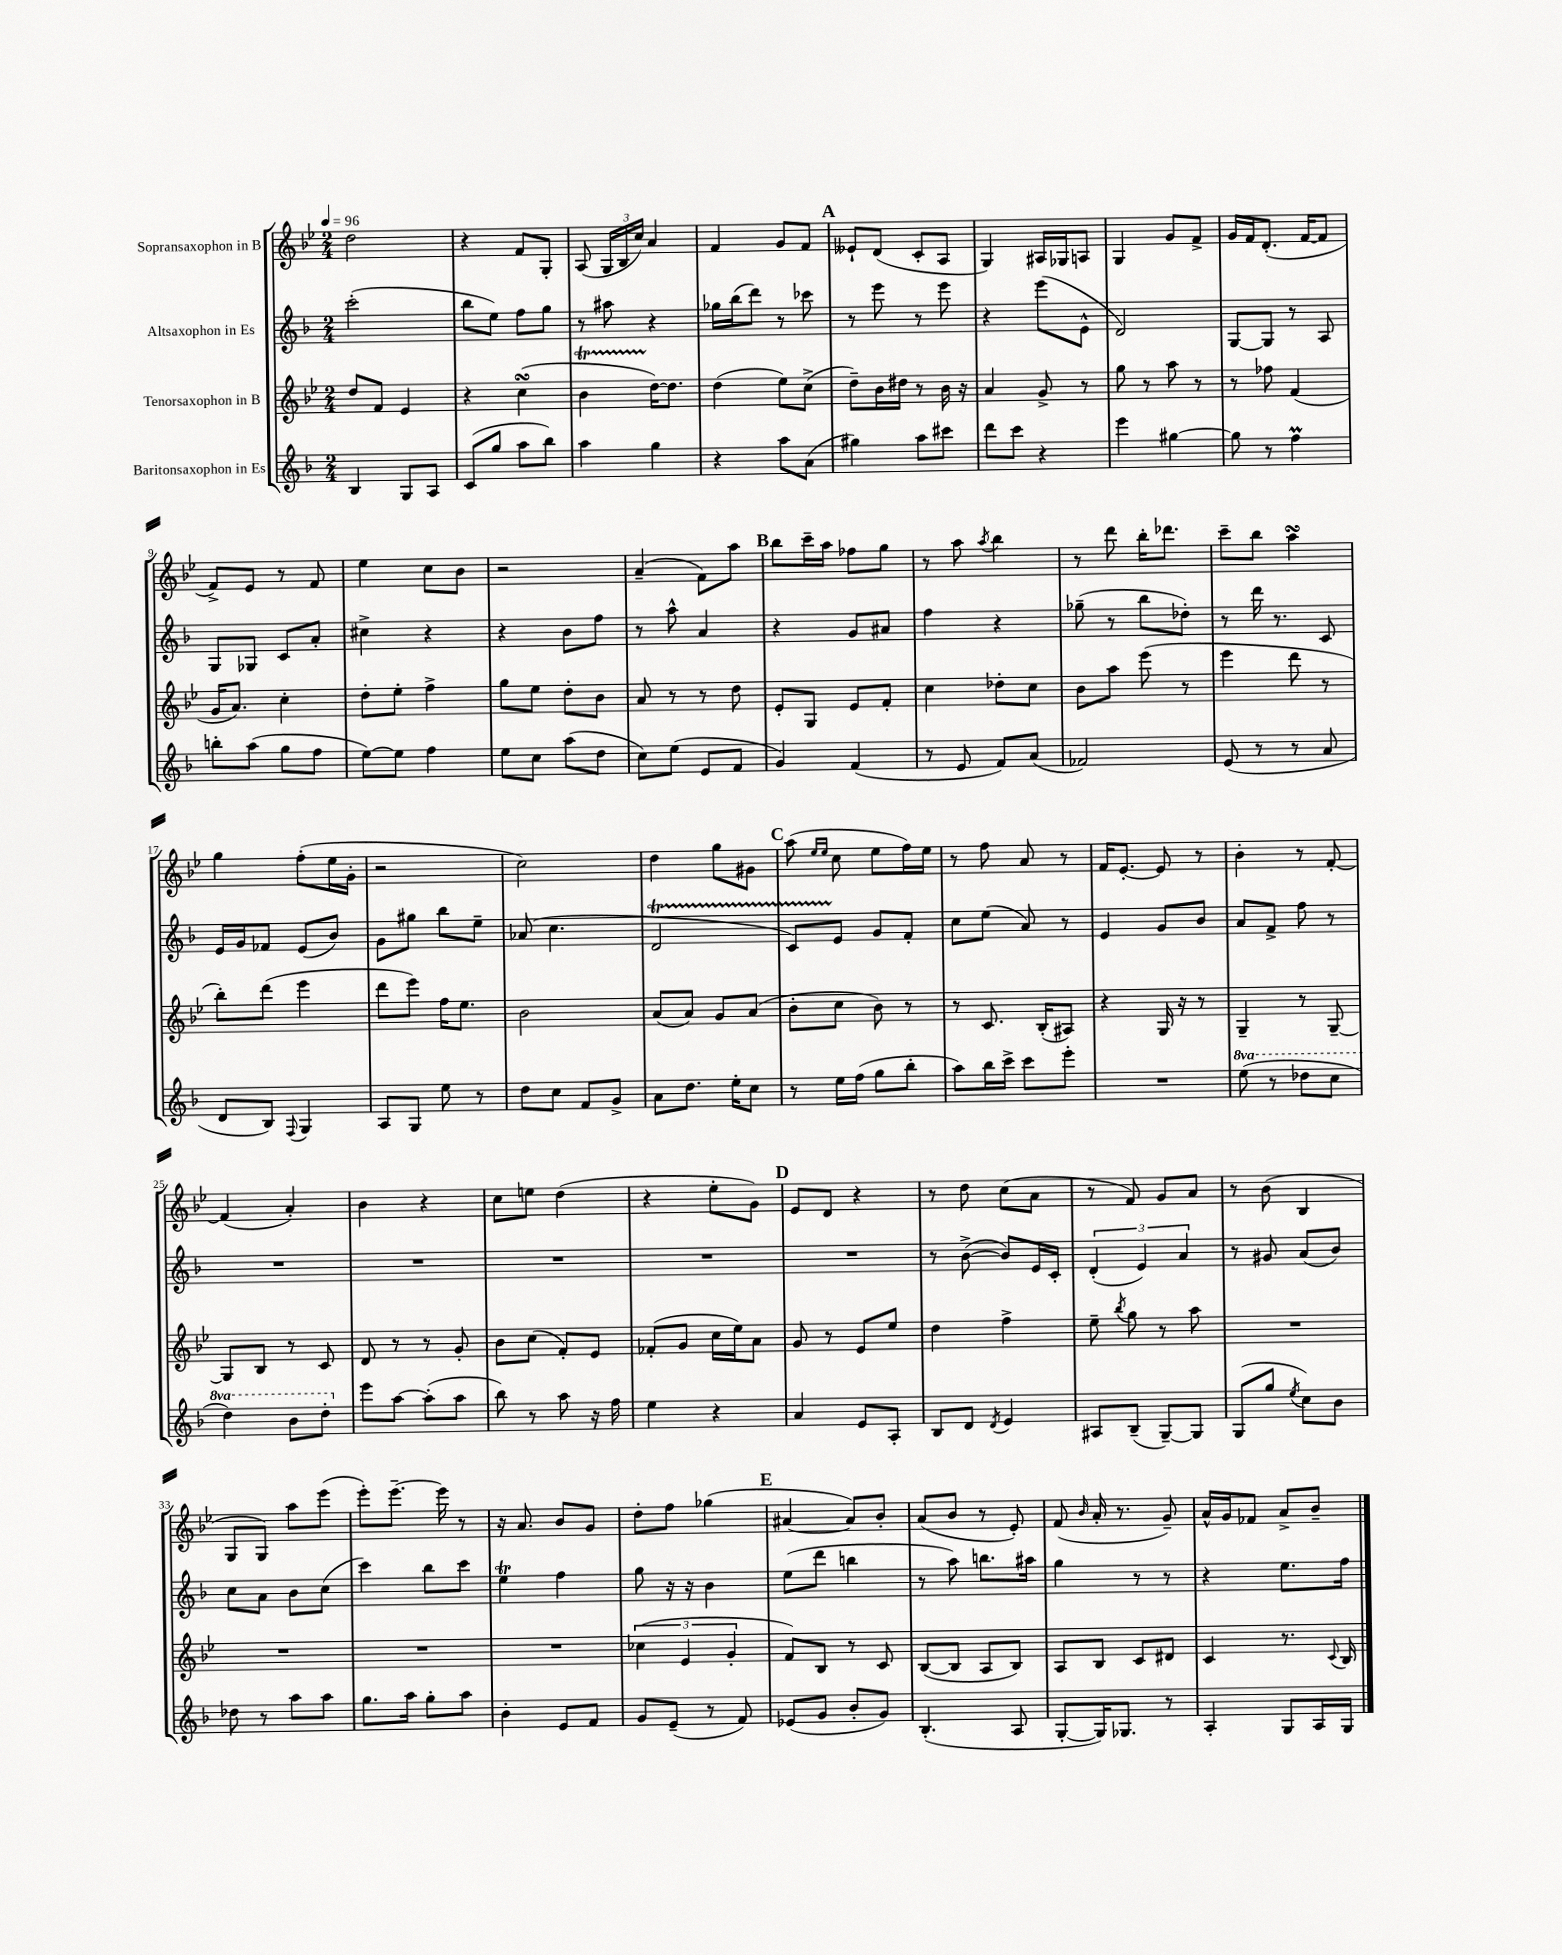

**kern	**kern	**kern	**kern
*part4	*part3	*part2	*part1
*staff4	*staff3	*staff2	*staff1
*I"Baritonsaxophon in Es	*I"Tenorsaxophon in B	*I"Altsaxophon in Es	*I"Sopransaxophon in B
*clefG2	*clefG2	*clefG2	*clefG2
*k[b-]	*k[b-e-]	*k[b-]	*k[b-e-]
*M2/4	*M2/4	*M2/4	*M2/4
*MM96	*MM96	*MM96	*MM96
=1	=1	=1	=1
4B-/	8dd/L	(2ccc'\	2dd\
.	8f/J	.	.
8G/L	4e-/	.	.
8A/J	.	.	.
=2	=2	=2	=2
(8c/L	4r	8bb-\L	4r
8gg/J	.	8ee\J)	.
8aa\L	(4ccsSSS\	8ff\L	8f/L
8bb-\J)	.	8gg\J	8G'/J
=3	=3	=3	=3
4aa\	4b-T\	8r	(8A/
.	.	8aa#X\	24G/LL
.	.	.	24B-/
.	.	.	24cc/JJ)
4gg\	[16dd\KL)	4r	4a/
.	8.dd\J]	.	.
=4	=4	=4	=4
4r	(4dd\	16gg-X\LL	4f/
.	.	(16bb-\J	.
.	.	8ddd\J)	.
8aa\L	8ee-\L)	8r	8g/L
(8a\J	(8cc^\J	8ccc-X\	8f/J
!!LO:REH:place=s1:t=A
=5	=5	=5	=5
4gg#X\)	8dd~\L)	8r	8e--X`/L
.	16b-\L	8eee\	(8d/J
.	16dd#X\JJ	.	.
8aa\L	8r	8r	8c'/L
8ccc#X\J	16b-\	8eee\	8A/J
.	16r	.	.
=6	=6	=6	=6
8ddd\L	4a/	4r	4G/)
8ccc\J	.	.	.
4r	8g^/	(8eee\L	16A#X/LL
.	.	.	16G-X/J
.	8r	8e^^\J	8An/J
=7	=7	=7	=7
4eee\	8gg\	2d/)	4G/
.	8r	.	.
[4gg#X\	8aa\	.	8g/L
.	8r	.	8f^/J
=8	=8	=8	=8
8gg#\]	8r	[8G/L	16g/LL
.	.	.	16f/J
8r	8ff-X\	8G/J]	(8.d'/J
4ffM\	(4f/	8r	.
.	.	.	[16f/KL
.	.	8A/	8f/J]
!!LO:LB:g=z
=9	=9	=9	=9
8bbn'\L	16g/KL	8G/L	8f^/L)
.	8.a/J)	.	.
(8aa\J	.	8G-X/J	8e-/J
8gg\L	4cc'\	8c/L	8r
8ff\J	.	8a'/J	8f/
=10	=10	=10	=10
[8ee\L)	8dd'\L	4cc#X^\	4ee-\
8ee\J]	8ee-'\J	.	.
4ff\	4ff^\	4r	8cc\L
.	.	.	8b-\J
=11	=11	=11	=11
8ee\L	8gg\L	4r	2r
8cc\J	8ee-\J	.	.
(8aa\L	8dd'\L	8b-\L	.
8dd\J	8b-\J	8ff\J	.
=12	=12	=12	=12
8cc\L)	8a/	8r	(4a~/
(8ee\J	8r	8aa^^\	.
8e/L	8r	4a/	8f\L)
8f/J	8dd\	.	8aa\J
!!LO:REH:place=s1:t=B
=13	=13	=13	=13
4g/)	8e-'/L	4r	8bb-\L
.	8G/J	.	16ccc~\L
.	.	.	16aa\JJ
(4f/	8e-/L	8g/L	8ff-X\L
.	8f'/J	8a#X/J	8gg\J
=14	=14	=14	=14
8r	4cc\	4ff\	8r
8e/	.	.	8aa\
.	.	.	8qaa/
8f/L)	8dd-X'\L	4r	4bb-\
(8a/J	8cc\J	.	.
=15	=15	=15	=15
2f-X/)	8b-\L	(8gg-X~\	8r
.	8aa\J	8r	8ddd\
.	(8eee-\	8bb-\L	16bb-'\KL
.	.	.	8.ddd-X\J
.	8r	8dd-X'\J)	.
=16	=16	=16	=16
(8e/	4eee-\	8r	8ccc~\L
8r	.	16ddd\	8bb-\J
.	.	8.r	.
8r	8ddd\	.	4aasSsS\
8a/	8r	8c/	.
!!LO:LB:g=z
=17	=17	=17	=17
8d/L	8bb-'\L)	16e/LL	4gg\
.	.	16g/J	.
8B-/J)	(8ddd\J	8f-X/J	.
8qqF/	.	.	.
4G/	4eee-\	(8e/L	(8ff'\L
.	.	8b-/J)	16ee-\L
.	.	.	16g'\JJ
=18	=18	=18	=18
8A/L	8ddd\L	8g\L	2r
8G/J	8eee-\J)	8gg#X\J	.
8ee\	16ff\KL	8bb-\L	.
.	8.ee-\J	.	.
8r	.	8ee~\J	.
=19	=19	=19	=19
8dd\L	2b-\	(8a-X/	2cc\)
8cc\J	.	4.cc\	.
8f/L	.	.	.
8g^/J	.	.	.
=20	=20	=20	=20
8a\L	(8a/L	2dT/	4dd\
8.dd\J	8a/J)	.	.
.	8g/L	.	8gg\L
16ee'\KL	.	.	.
8cc\J	(8a/J	.	8g#X\J
!!LO:REH:place=s1:t=C
=21	=21	=21	=21
8r	8b-'\L	8cTTT/L)	(8aa\
.	.	.	16qqee-/LL
.	.	.	16qqee-/JJ
16ee\LL	8cc\J	8e/J	8cc\
(16ff\JJ	.	.	.
8gg\L	8b-\)	8g/L	8ee-\L
8bb-'\J	8r	8f'/J	16ff\L)
.	.	.	16ee-\JJ
=22	=22	=22	=22
8aa\L)	8r	8cc\L	8r
16bb-\L	8.c/	(8ee\J	8ff\
16ccc^\JJ	.	.	.
8ccc\L	.	8a/)	8a/
.	(16B-'/KL	.	.
8eee'\J	8A#X/J)	8r	8r
=23	=23	=23	=23
2r	4r	4e/	16f/KL
.	.	.	[8.e-'/J
.	16G/	8g/L	8e-/]
.	16r	.	.
.	8r	8b-/J	8r
=24	=24	=24	=24
*8va	*	*	*
(8eee\	4G~/	8a/L	4b-'\
8r	.	8f^/J	.
8ddd-X\L	8r	8ff\	8r
8ccc\J	[8G~/	8r	[8f'/
!!LO:LB:g=z
=25	=25	=25	=25
4ddd\)	8G/L]	2r	(4f/]
.	8B-/J	.	.
8bb-\L	8r	.	4a'/)
8ddd'\J	8c/	.	.
=26	=26	=26	=26
*X8va	*	*	*
8eee\L	8d/	2r	4b-\
[8aa\J	8r	.	.
(8aa'\L]	8r	.	4r
8aa\J	8g'/	.	.
=27	=27	=27	=27
8bb-\)	8b-\L	2r	8cc\L
8r	(8cc\J	.	8een\J
8aa\	8f'/L)	.	(4dd\
16r	8e-/J	.	.
16ff\	.	.	.
=28	=28	=28	=28
4ee\	(8f-X'/L	2r	4r
.	8g/J	.	.
4r	16cc\LL	.	8ee-'\L
.	16ee-\J)	.	.
.	8a\J	.	8g\J)
!!LO:REH:place=s1:t=D
=29	=29	=29	=29
4a/	8g/	2r	8e-/L
.	8r	.	8d/J
8e/L	8e-/L	.	4r
8A'/J	8ee-/J	.	.
=30	=30	=30	=30
8B-/L	4dd\	8r	8r
8d/J	.	([8b-^\	8dd\
8qd/	.	.	.
4e/	4ff^\	8b-/L])	(8cc\L
.	.	16e/L	8a\J
.	.	16c'/JJ	.
=31	=31	=31	=31
8A#X/L	8ee-~\	(6d'/	8r
.	8qbb-/	.	.
(8B-~/J	8gg\	.	8f/)
.	.	6e/)	.
[8G~/L)	8r	.	8g/L
.	.	6a/	.
8G/J]	8aa\	.	8a/J
=32	=32	=32	=32
(8G/L	2r	8r	8r
8gg/J	.	8g#X/	(8b-\
8qee/	.	.	.
8cc\L)	.	(8a/L	4B-/
8b-\J	.	8b-/J)	.
!!LO:LB:g=z
=33	=33	=33	=33
8dd-X\	2r	8cc\L	8G/L
8r	.	8a\J	8G/J)
8aa\L	.	8b-\L	8aa\L
8aa\J	.	(8cc\J	(8eee-\J
=34	=34	=34	=34
8.gg\L	2r	4ccc\)	8eee-'\L)
.	.	.	[8.eee-~\J
16aa\Jk	.	.	.
8gg'\L	.	8bb-\L	.
.	.	.	16eee-\]
8aa\J	.	8ccc\J	8r
=35	=35	=35	=35
4b-'\	2r	4eet\	16r
.	.	.	8.a/
8e/L	.	4ff\	8b-/L
8f/J	.	.	8g/J
=36	=36	=36	=36
8g/L	(6cc-X\	8gg\	8dd'\L
(8e~/J	.	16r	8ff\J
.	6e-/	.	.
.	.	16r	.
8r	.	4b-\	(4gg-X\
.	6g'/	.	.
8f/)	.	.	.
!!LO:REH:place=s1:t=E
=37	=37	=37	=37
(8e-X/L	8f/L)	(8ee\L	[4a#X/
8g/J	8B-/J	8ddd\J	.
8b-'/L	8r	4bbn\	8a#/L])
8g/J)	8c/	.	8b-'/J
=38	=38	=38	=38
(4.B-'/	([8B-/L	8r	(8a/L
.	8B-/J]	8aa\)	8b-/J
.	8A/L	8.bbn\L	8r
8A/	8B-/J)	.	8e-'/)
.	.	16aa#X\Jk	.
=39	=39	=39	=39
[8G'/L	8A/L	4gg\	(8f/
.	.	.	16qqb-/
16G/K])	8B-/J	.	16a'/
8.G-X/J	.	.	8.r
.	8c/L	8r	.
8r	8d#X/J	8r	8g~/)
=40	=40	=40	=40
4A'/	4c/	4r	16a^^/LL
.	.	.	16g/J
.	.	.	8f-X/J
8G/L	8.r	8.ee\L	8a^/L
16A/L	.	.	8b-~/J
.	8qqc/	.	.
16G/JJ	16B-/	16ff\Jk	.
==	==	==	==
*-	*-	*-	*-
